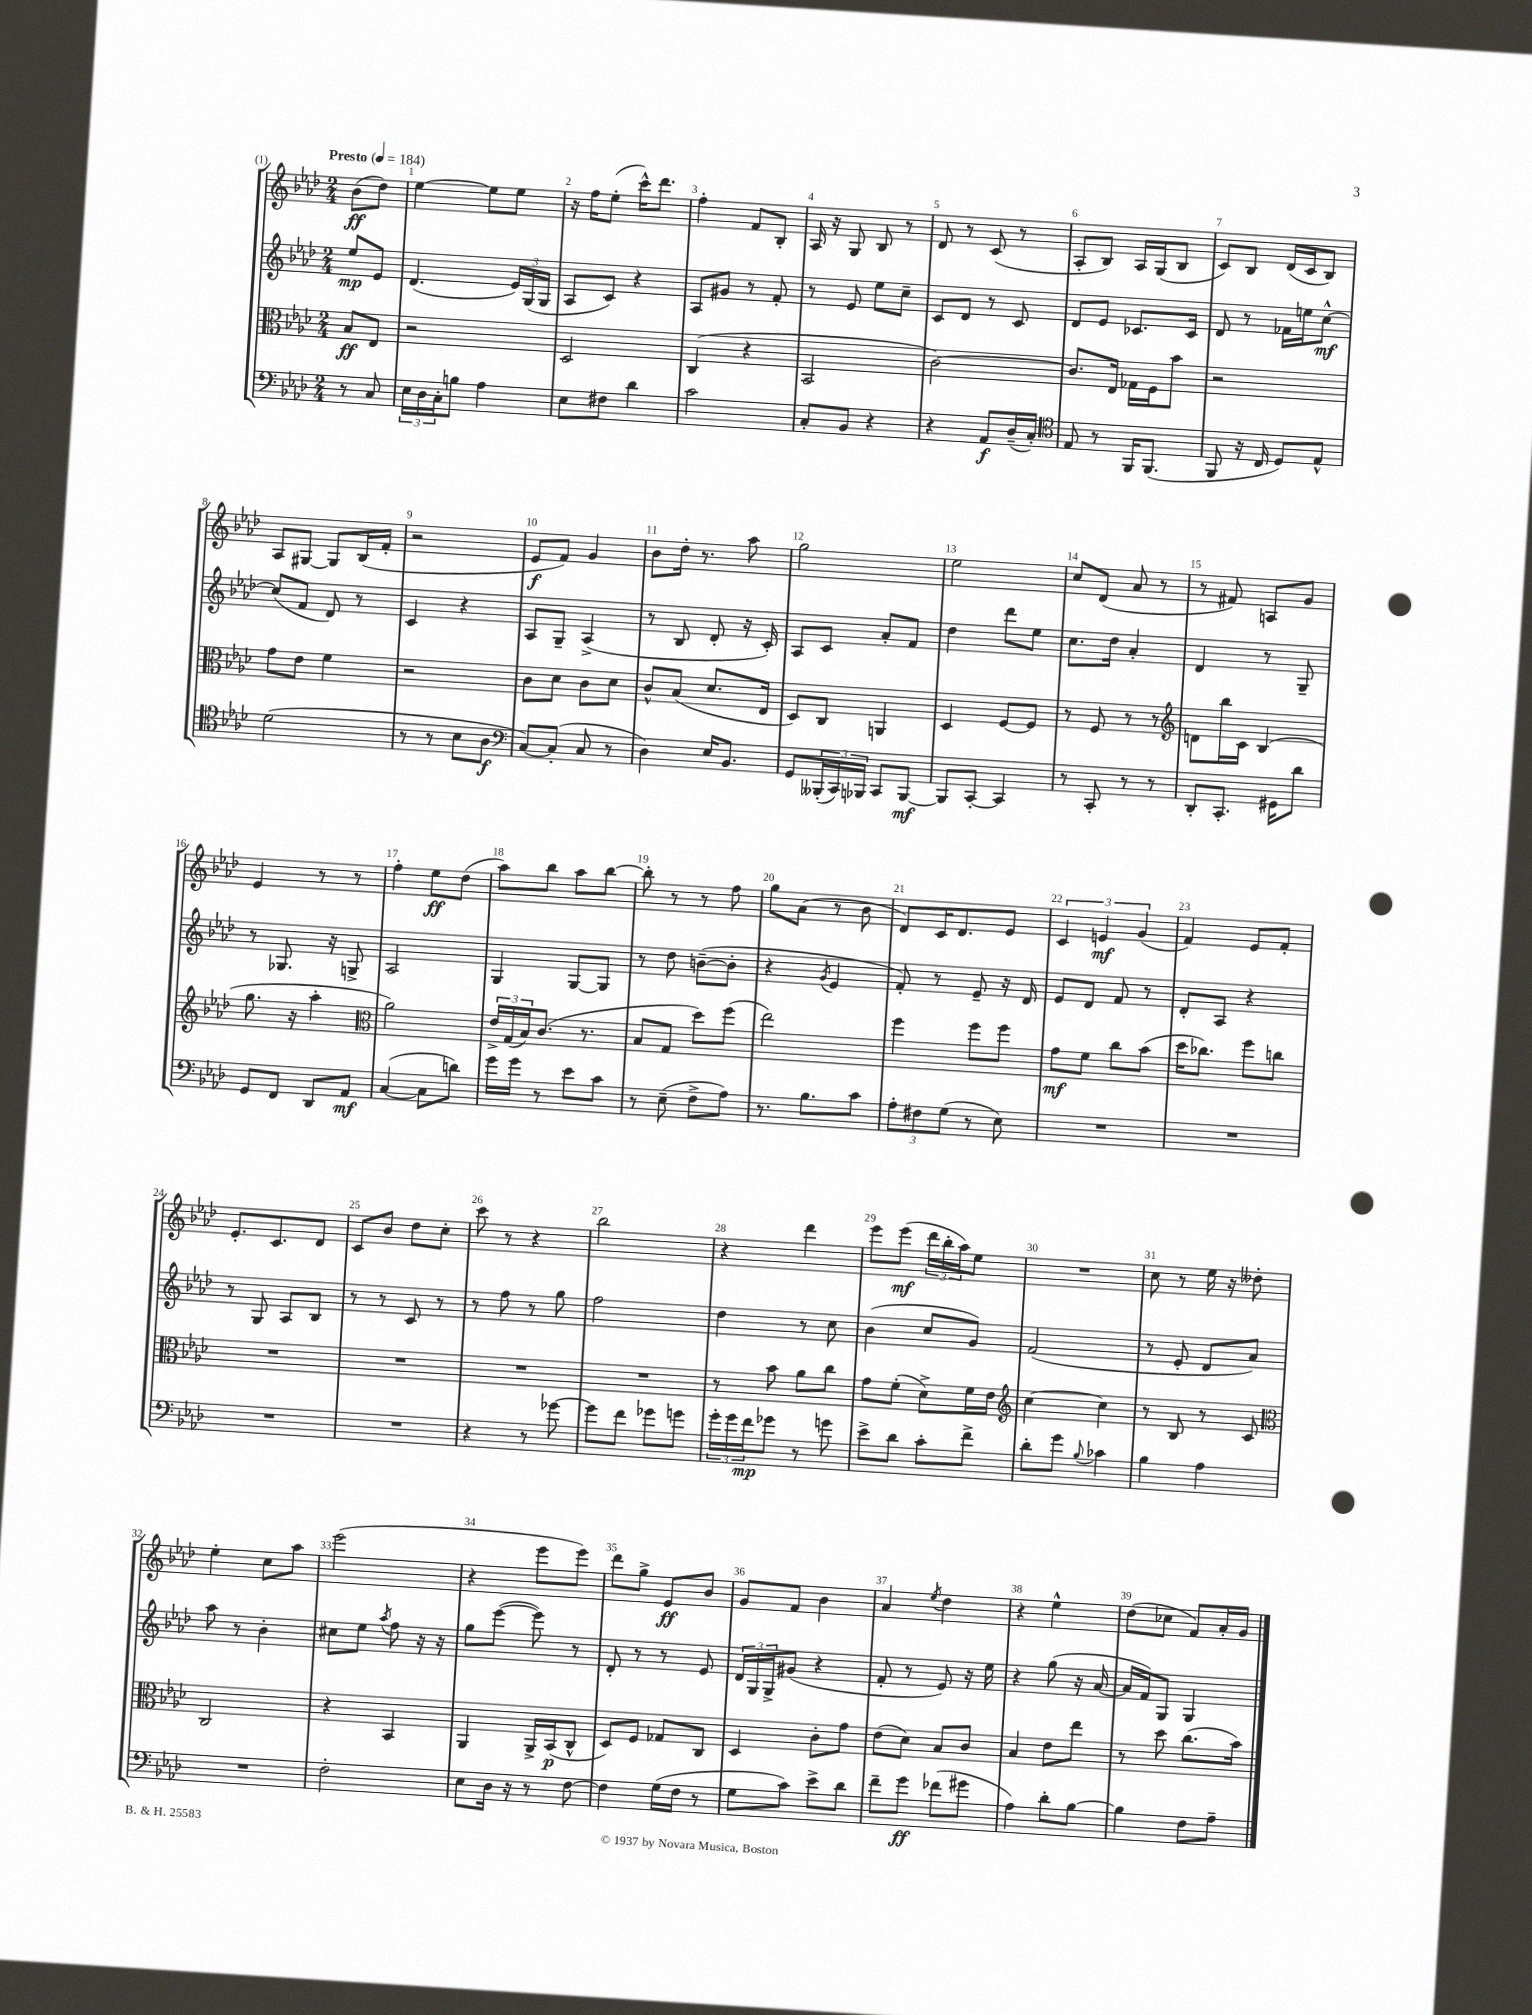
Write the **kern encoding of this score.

**kern	**kern	**kern	**kern
*staff4	*staff3	*staff2	*staff1
*clefF4	*clefC3	*clefG2	*clefG2
*k[b-e-a-d-]	*k[b-e-a-d-]	*k[b-e-a-d-]	*k[b-e-a-d-]
*M2/4	*M2/4	*M2/4	*M2/4
*MM184	*MM184	*MM184	*MM184
8r	8B-	8ee-	(8b-
8C	8E-	8e-	8dd-)
=	=	=	=
24E-	2r	(4.d-	[4ee-
24D-	.	.	.
24C'	.	.	.
8B	.	.	.
4A-	.	.	8ee-]
.	.	24e-)	8ee-
.	.	(24G	.
.	.	24G	.
=	=	=	=
8E-	2D-	8A-	16r
.	.	.	16ff
8F#	.	8c)	(8ee-'
4d-	.	4r	16ccc^^)
.	.	.	8.ddd-
=	=	=	=
2c	(4C	8A-	4ff'
.	.	8g#	.
.	4r	8r	8f
.	.	8f'	8B-'
=	=	=	=
8C'	2BB-	8r	16A-
.	.	.	16r
8BB-	.	8e-	8G
4r	.	8ee-	8B-
.	.	8cc~	8r
=	=	=	=
4r	[2c)	8c	8d-
.	.	8d-	8r
8AA-	.	8r	(8c
(16D-~	.	8c	8r
16C')	.	.	.
=	=	=	=
*clefC4	*	*	*
8E-	8.c]	8d-	8A-'
8r	.	8e-	8B-)
.	16E-	.	.
16FF	16G-	8.c-	16A-
(8.FF	16F	.	(16G
.	8b-	.	8B-
.	.	16c-	.
=	=	=	=
8FF	2r	8d-	8c)
16r	.	8r	8B-
16C	.	.	.
8D-)	.	16f-	(16d-
.	.	16ee	16c
8E-^^	.	[8cc^^	8B-)
=	=	=	=
(2d-	8g	(8cc]	8A-
.	8e-	8f	[8G#
.	4f	8d-)	8G#]
.	.	8r	(16B-
.	.	.	16f'
=	=	=	=
8r	2r	4c	2r
8r	.	.	.
8B-	.	4r	.
8A-	.	.	.
=	=	=	=
*clefF4	*	*	*
[8C)	8c	8A-	8e-
(8C']	8d-	8G~	8f)
8C	8c	(4A-^	4g
8r	8d-	.	.
=	=	=	=
4D-)	8c^^	8r	8b-
.	(8B-	8B-	16dd-'
.	.	.	8.r
16E-	8.d-	8d-'	.
8.BB-	.	.	.
.	.	16r	8aa-
.	16E-	16c')	.
=	=	=	=
8GG	8D-)	8A-	2gg
(24BBB--'	8C	8c	.
24CC)	.	.	.
24BBB-	.	.	.
8CC	4AA	8a-'	.
[8BBB-	.	8f	.
=	=	=	=
8BBB-]	4D-	4dd-	2ee-
[8CC'	.	.	.
4CC]	[8F	8ddd-	.
.	8F]	8ee-	.
=	=	=	=
8r	8r	8.cc	8cc
8CC'	8F	.	(8d-
.	.	16dd-	.
8r	8r	4a-'	8a-
8r	8r	.	8r
=	=	=	=
*	*clefG2	*	*
8DD-'	8d	4d-	8r
8.CC'	16bb-	.	8f#)
.	16c	.	.
.	(4B-	8r	8A
16GG#	.	.	.
8d-	.	8G~	8g
=	=	=	=
8GG	8.gg	8r	4e-
8FF	.	8.G-	.
.	16r	.	.
8DD-	4aa-'	.	8r
.	.	16r	.
8AA-	.	8G^	8r
=	=	=	=
*	*clefC3	*	*
([4C	2a-)	2A-	4ff'
8C]	.	.	8ee-
8d)	.	.	(8dd-
=	=	=	=
16g	24e-^	4G	8aa-)
.	(24G	.	.
16g	.	.	.
.	24B-)	.	.
8r	(8.c	.	8bb-
8e-	.	[8G	8aa-
.	8.r	.	.
8c	.	8G]	[8bb-
=	=	=	=
8r	8B-	8r	8bb-']
(8E-~	8G	8dd-	8r
8F^	8dd-)	([8b~	8r
8A-)	(8ff	8b']	8ff
=	=	=	=
8.r	2ee-)	4r	8gg
.	.	.	(8a-
8.B-	.	.	.
.	.	8qg	.
.	.	4e-	8r
8c	.	.	8b-
=	=	=	=
12A-'	4ff	8f')	8d-)
12F#	.	.	.
.	.	8r	16c
(12G	.	.	.
.	.	.	8.d-
8r	8ff	8e-~	.
8E-)	8ff	16r	8e-
.	.	16d-	.
=	=	=	=
2r	8g	8e-	6c
.	8f	8d-	.
.	.	.	6e
.	8cc	8f	.
.	.	.	(6g
.	(8b-	8r	.
=	=	=	=
2r	16dd-	8d-'	4f)
.	8.cc-)	.	.
.	.	8A-	.
.	8ff	4r	8e-
.	8cc	.	8f'
=	=	=	=
2r	2r	8r	8.e-'
.	.	8G	.
.	.	.	8.c
.	.	8A-	.
.	.	8B-	8d-
=	=	=	=
2r	2r	8r	8c
.	.	8r	8b-
.	.	8c	8dd-
.	.	8r	8cc'
=	=	=	=
4r	2r	8r	8ccc
.	.	8ff	8r
8r	.	8r	4r
[8g-	.	8gg	.
=	=	=	=
8g-]	2r	2ff	2bb-
8f	.	.	.
8g-	.	.	.
8g	.	.	.
=	=	=	=
24g'	8r	4dd-	4r
24g	.	.	.
24f	.	.	.
8g-	8b-	.	.
8r	8a-	8r	4ddd-
8g	8cc	8cc	.
=	=	=	=
8e-^	8g	(4b-	8eee-
8d-	(8f'	.	(8eee-
8c'	8d-^)	8cc	24ddd-
.	.	.	24bb-'
.	.	.	24aa-)
8f^	16f	8g)	8ee-
.	16e-	.	.
=	=	=	=
*	*clefG2	*	*
8d-'	[4cc	(2f	2r
8g	.	.	.
8qqB-	.	.	.
4c-	4cc]	.	.
=	=	=	=
4B-	8r	8r	8cc
.	8B-	8e-'	8r
4A-	8r	8d-	16ee-
.	.	.	16r
.	8c	8a-)	8dd--'
=	=	=	=
*	*clefC3	*	*
2r	2C	8aa-	4ee-'
.	.	8r	.
.	.	4b-'	8cc
.	.	.	8aa-
=	=	=	=
2F'	4r	8cc#	(2eee-
.	.	8ee-	.
.	.	8qaa-	.
.	4BB-	8ff	.
.	.	16r	.
.	.	16r	.
=	=	=	=
8E-	4AA-	8gg	4r
16D-	.	([8eee-	.
16r	.	.	.
8r	16AA-^	8eee-])	8eee-
.	(16BB-	.	.
[8F	8C^^	8r	8eee-)
=	=	=	=
4F]	8D-)	8d-'	8ddd-
.	8F	8r	8gg^
(16G	8G-	8r	8e-
16F	.	.	.
8r	8C	8e-	8b-
=	=	=	=
8G	4D-	24d-	8g
.	.	24G	.
.	.	24G^	.
8c)	.	(8g#	8f
8e-^	8c'	4r	4b-
8d-	8g	.	.
=	=	=	=
8f~	(8e-	8f'	4a-
8g	8d-)	8r	.
.	.	.	8qee-
(8f-	8B-	8e-)	4dd-
8g#	8c	16r	.
.	.	16ee-	.
=	=	=	=
4A-)	4B-	4r	4r
8d-'	8e-	(8gg	4ee-^^
[8B-	8ee-	16r	.
.	.	[16a-	.
=	=	=	=
4B-]	8r	16a-]	(8dd-
.	.	16f)	.
.	8dd-	8G	8cc-
8F	(8.cc	4G	8f)
8A-~	.	.	16a-'
.	16b-)	.	16g
==	==	==	==
*-	*-	*-	*-
